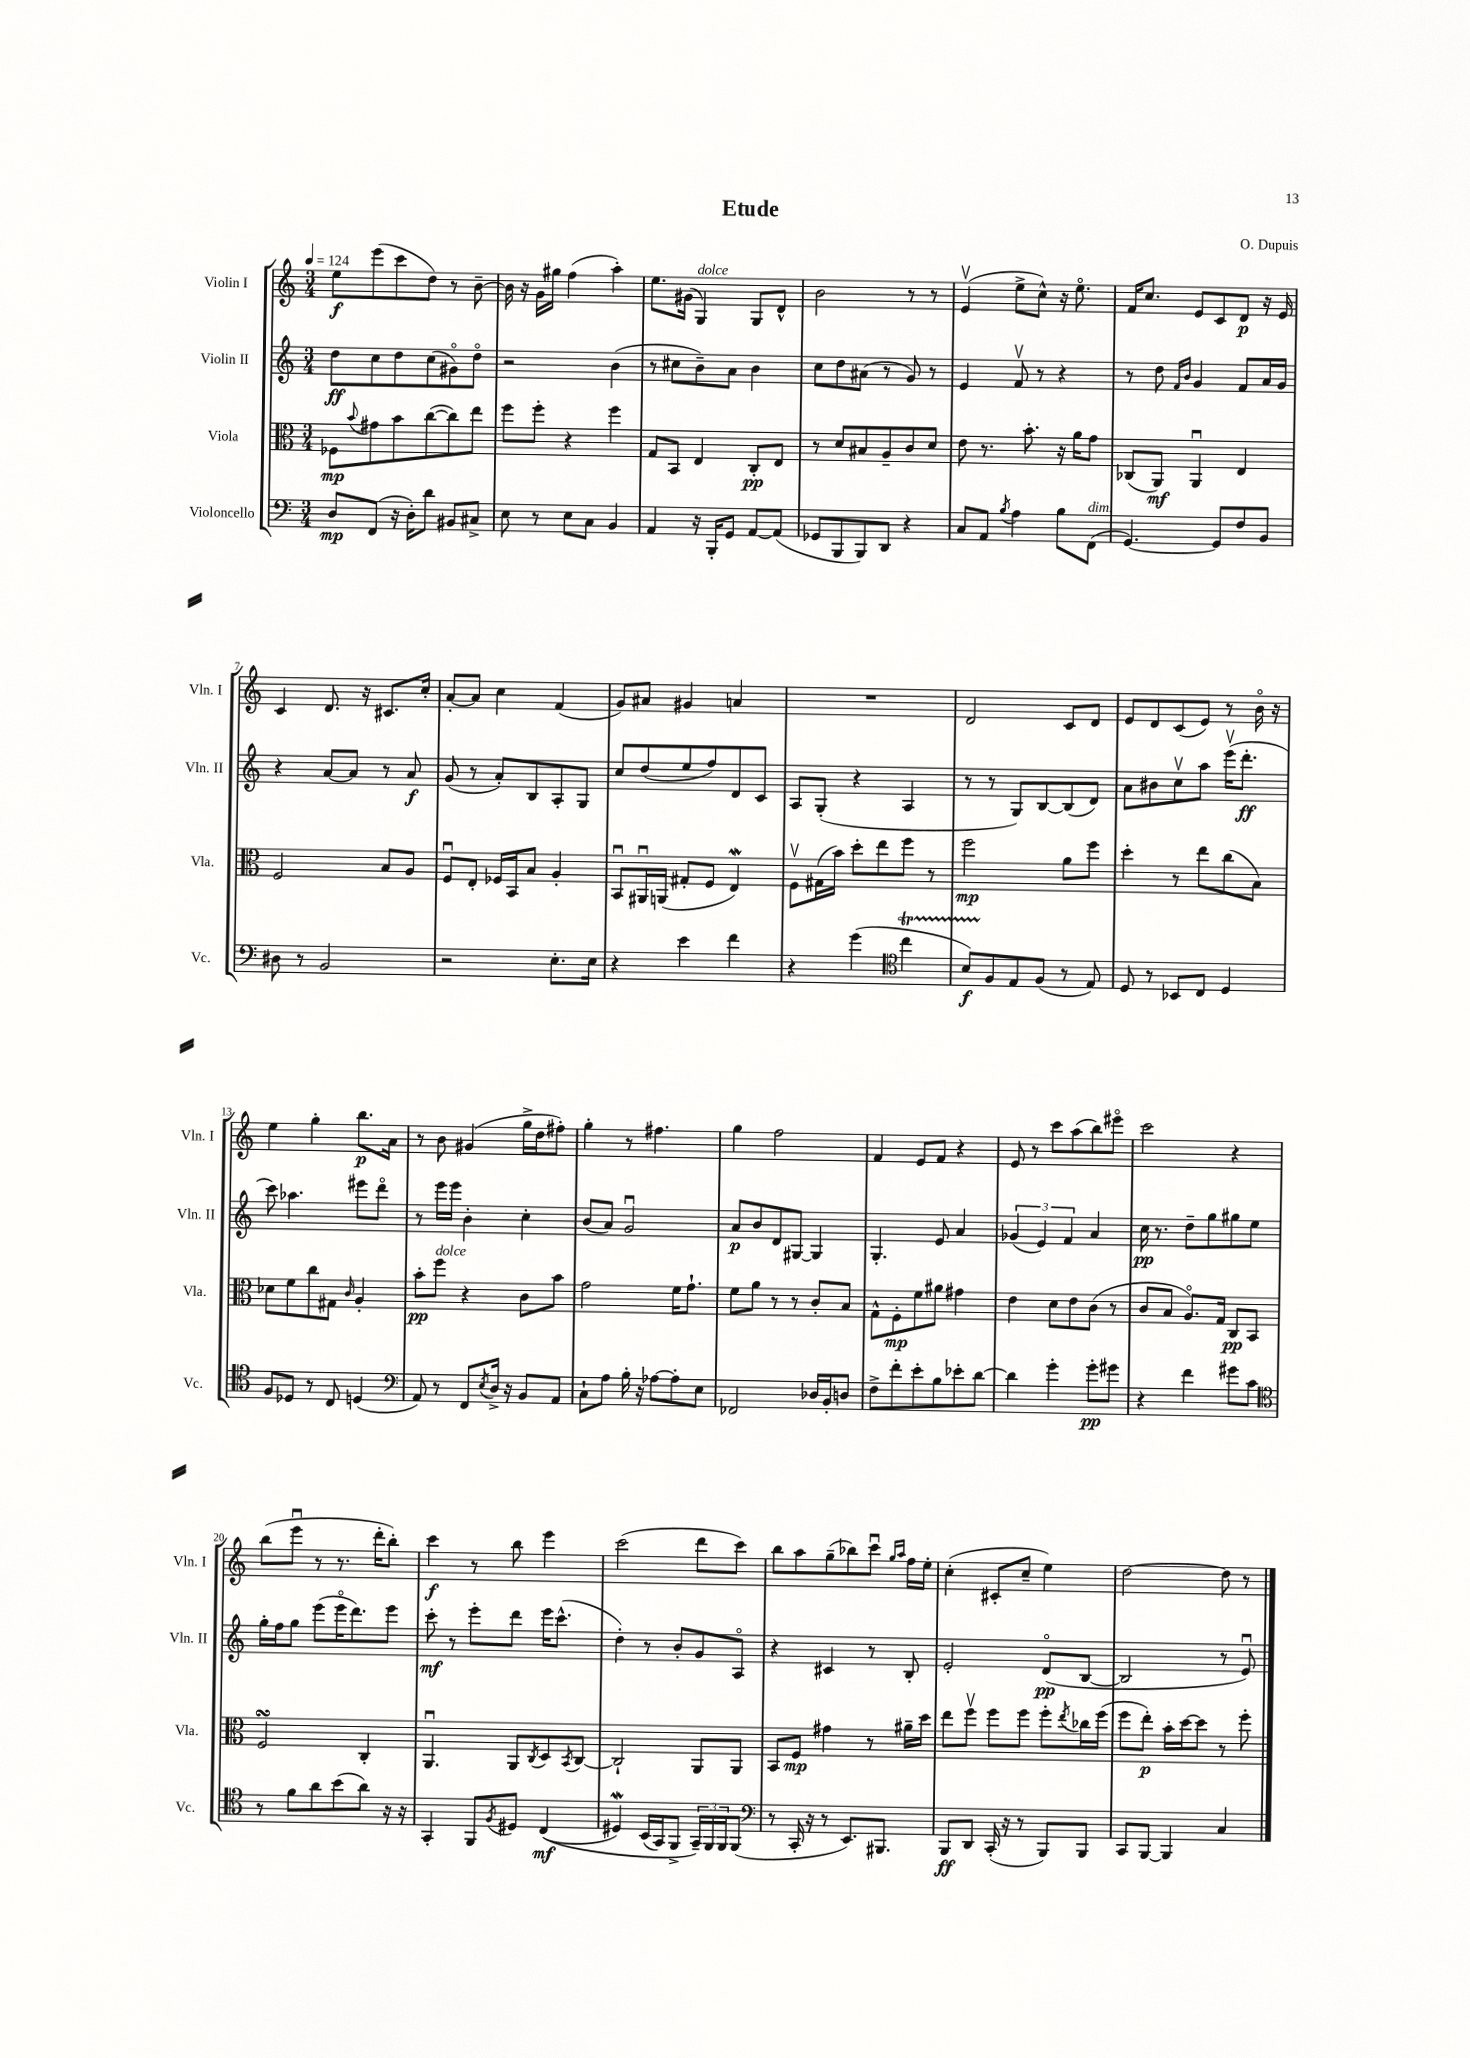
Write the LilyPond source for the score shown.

\header { title = "Etude" composer = "O. Dupuis" }
<<
\new StaffGroup <<
\new Staff = "s0" \with { instrumentName = "Violin I" shortInstrumentName = "Vln. I" } {
    \clef treble \key c \major \numericTimeSignature \time 3/4 \tempo 4 = 124
    e''8\f e'''8( c'''8 d''8) r8 b'8~-- |
    b'16 r16 g'16 gis''16 f''4( a''4-.) |
    e''8. gis'16( g4^\markup { \italic "dolce" }) g8 d'8-^ |
    b'2 r8 r8 |
    e'4\upbow( e''8-> c''8-^) r16 e''8.\flageolet |
    f'16 c''8. e'8 c'8 d'8\p r16 e'16 |
    c'4 d'8. r16 cis'8. c''16-. |
    a'8~-. a'8 c''4 f'4( |
    g'8) ais'8 gis'4 a'4 |
    R2. |
    d'2 c'8 d'8 |
    e'8 d'8 c'8( e'8) r8 b'16\flageolet r16 |
    e''4 g''4-. b''8.\p a'16 |
    r8 b'8 gis'4( g''16-> d''16 fis''8-.) |
    g''4-. r8 fis''4. |
    g''4 f''2 |
    f'4 e'8 f'8 r4 |
    e'8 r8 c'''8 a''8( b''8) eis'''8\flageolet |
    c'''2 r4 |
    b''8( e'''8\downbow r8 r8. d'''16-. b''8-.) |
    c'''4\f r8 b''8 e'''4 |
    c'''2( d'''8 c'''8) |
    b''8 a''8 g''8--( bes''8) c'''8\downbow \grace { g''16 a''16 } f''16 e''16-. |
    c''4-.( cis'8-. c''8-- e''4) |
    d''2~ d''8 r8 \bar "|." |
}
\new Staff = "s1" \with { instrumentName = "Violin II" shortInstrumentName = "Vln. II" } {
    \clef treble \key c \major \numericTimeSignature \time 3/4
    d''8\ff c''8 d''8 c''8( gis'8\flageolet) d''8\flageolet |
    r2 b'4( |
    r8 cis''8 b'8--) a'8 b'4 |
    c''8 d''8 ais'8( r8 g'8) r8 |
    e'4 f'8\upbow r8 r4 |
    r8 d''8 \grace { f'16 b'16 } g'4 f'8 a'16 g'16 |
    r4 a'8~ a'8 r8 a'8\f |
    g'8( r8 a'8-.) b8 a8-. g8 |
    c''8 d''8( e''8 f''8) d'8 c'8 |
    a8 g8-.( r4 a4 |
    r8 r8 g8) b8~ b8( d'8) |
    a'8 bis'8 c''8\upbow a''8 e'''16\upbow( d'''8.-.\ff |
    c'''8) aes''4. eis'''8 d'''8\flageolet |
    r8 e'''16 e'''16 b'4-. c''4-. |
    b'8( a'8) g'2\downbow |
    a'8\p b'8 d'8 gis8~ gis4 |
    g4.-. e'8 a'4 |
    \tuplet 3/2 { ges'4( e'4) f'4 } a'4 |
    c''16\pp r8. d''8-- g''8 gis''8 e''8 |
    g''16-. f''16 g''8 e'''8( e'''16\flageolet d'''8.) e'''8 |
    c'''8-.\mf r8 e'''8-. d'''8 e'''16 c'''8.-^( |
    d''4-.) r8 b'8-. g'8 a8\flageolet |
    r4 cis'4 r8 b8-. |
    e'2-. d'8\flageolet\pp( b8~ |
    b2 r8 e'8\downbow) \bar "|." |
}
\new Staff = "s2" \with { instrumentName = "Viola" shortInstrumentName = "Vla." } {
    \clef alto \key c \major \numericTimeSignature \time 3/4
    fes8\mp \appoggiatura { b'8 } gis'8 b'8 c''8~( c''8) e''8 |
    f''8 f''8-. r4 f''4 |
    g8 b,8 e4 c8-.\pp e8 |
    r8 d'8 bis8 a8-- c'8 d'8 |
    e'8 r8. b'8.-. r16 a'16 g'8 |
    ces8( a,8\mf) a,4\downbow e4 |
    f2 b8 a8 |
    f8\downbow e8-. fes16 b,16 b8 a4-. |
    b,8\downbow ais,16\downbow a,16( gis8-. f8 e4\mordent) |
    f8\upbow gis16( b'16) d''8-. e''8 f''8 r8 |
    f''2\mp a'8 f''8 |
    d''4-. r8 e''8 c''8( b8) |
    des'8 f'8 c''8 gis8 \grace { c'16 } a4-. |
    b'8-.\pp f''8^\markup { \italic "dolce" } r4 c'8 b'8 |
    g'2 f'16 g'8.-! |
    f'8 a'8 r8 r8 c'8-. b8 |
    g8-^ f8-.\mp f'8 ais'8 gis'4 |
    e'4 d'8 e'8 c'8( r8 |
    c'8 b8 a8.\flageolet) g16 c8\pp b,8 |
    f2\turn c4-. |
    a,4.\downbow a,8 \acciaccatura { c8 } d8 \acciaccatura { b,8 } c8~ |
    c2-! a,8 a,8 |
    b,8 f8\mp gis'4 r8 ais'16-- d''16 |
    e''8 f''8\upbow f''8 f''8 f''8-. \acciaccatura { e''8 } ces''16 f''16( |
    f''8 e''8-.\p) b'16-. d''16~ d''8 r8 f''8-. \bar "|." |
}
\new Staff = "s3" \with { instrumentName = "Violoncello" shortInstrumentName = "Vc." } {
    \clef bass \key c \major \numericTimeSignature \time 3/4
    d8\mp f,8( r16 d16-.) d'8 bis,8 cis8-> |
    e8 r8 e8 c8 b,4 |
    a,4 r16 b,,16-. g,8 a,8~ a,8( |
    ges,8 b,,8 b,,8) d,8 r4 |
    c8 a,8 \acciaccatura { b8 } a4 b8 f,8^\markup { \italic "dim." }( |
    g,4.~) g,8 f8 b,8 |
    dis8 r8 b,2 |
    r2 e8.-. e16 |
    r4 e'4 f'4 |
    r4 g'4( \clef tenor c''4\startTrillSpan |
    b8\f) f8\stopTrillSpan e8 f8( r8 e8) |
    d8 r8 bes,8 c8 d4 |
    f8 des8 r8 c8 d4( |
    \clef bass a,8) r8 f,8 \acciaccatura { e8 } d16-> r16 b,8 a,8 |
    c8-! a8 b16-. r16 aes8~ aes8-. e8 |
    fes,2 des16 b,16-. d8 |
    f8-> f'8-. e'8-. b8 ees'8-. d'8~ |
    d'4 g'4-. g'8-.\pp gis'8 |
    r4 f'4 gis'8 c'8 |
    \clef tenor r8 f'8 a'8 b'8( a'8) r16 r16 |
    g,4-. f,8 \acciaccatura { f8 } dis8 c4\mf(\( |
    dis4\mordent) b,16( g,16) f,8-> \tuplet 3/2 { g,16--\) f,16 f,16 } f,8( |
    \clef bass r8 c,16-. r16 r8 e,8.) bis,,8. |
    b,,8\ff d,8 c,16-.( r16 r8 b,,8) b,,8 |
    c,8 b,,8~ b,,4 c4 \bar "|." |
}
>>
>>
